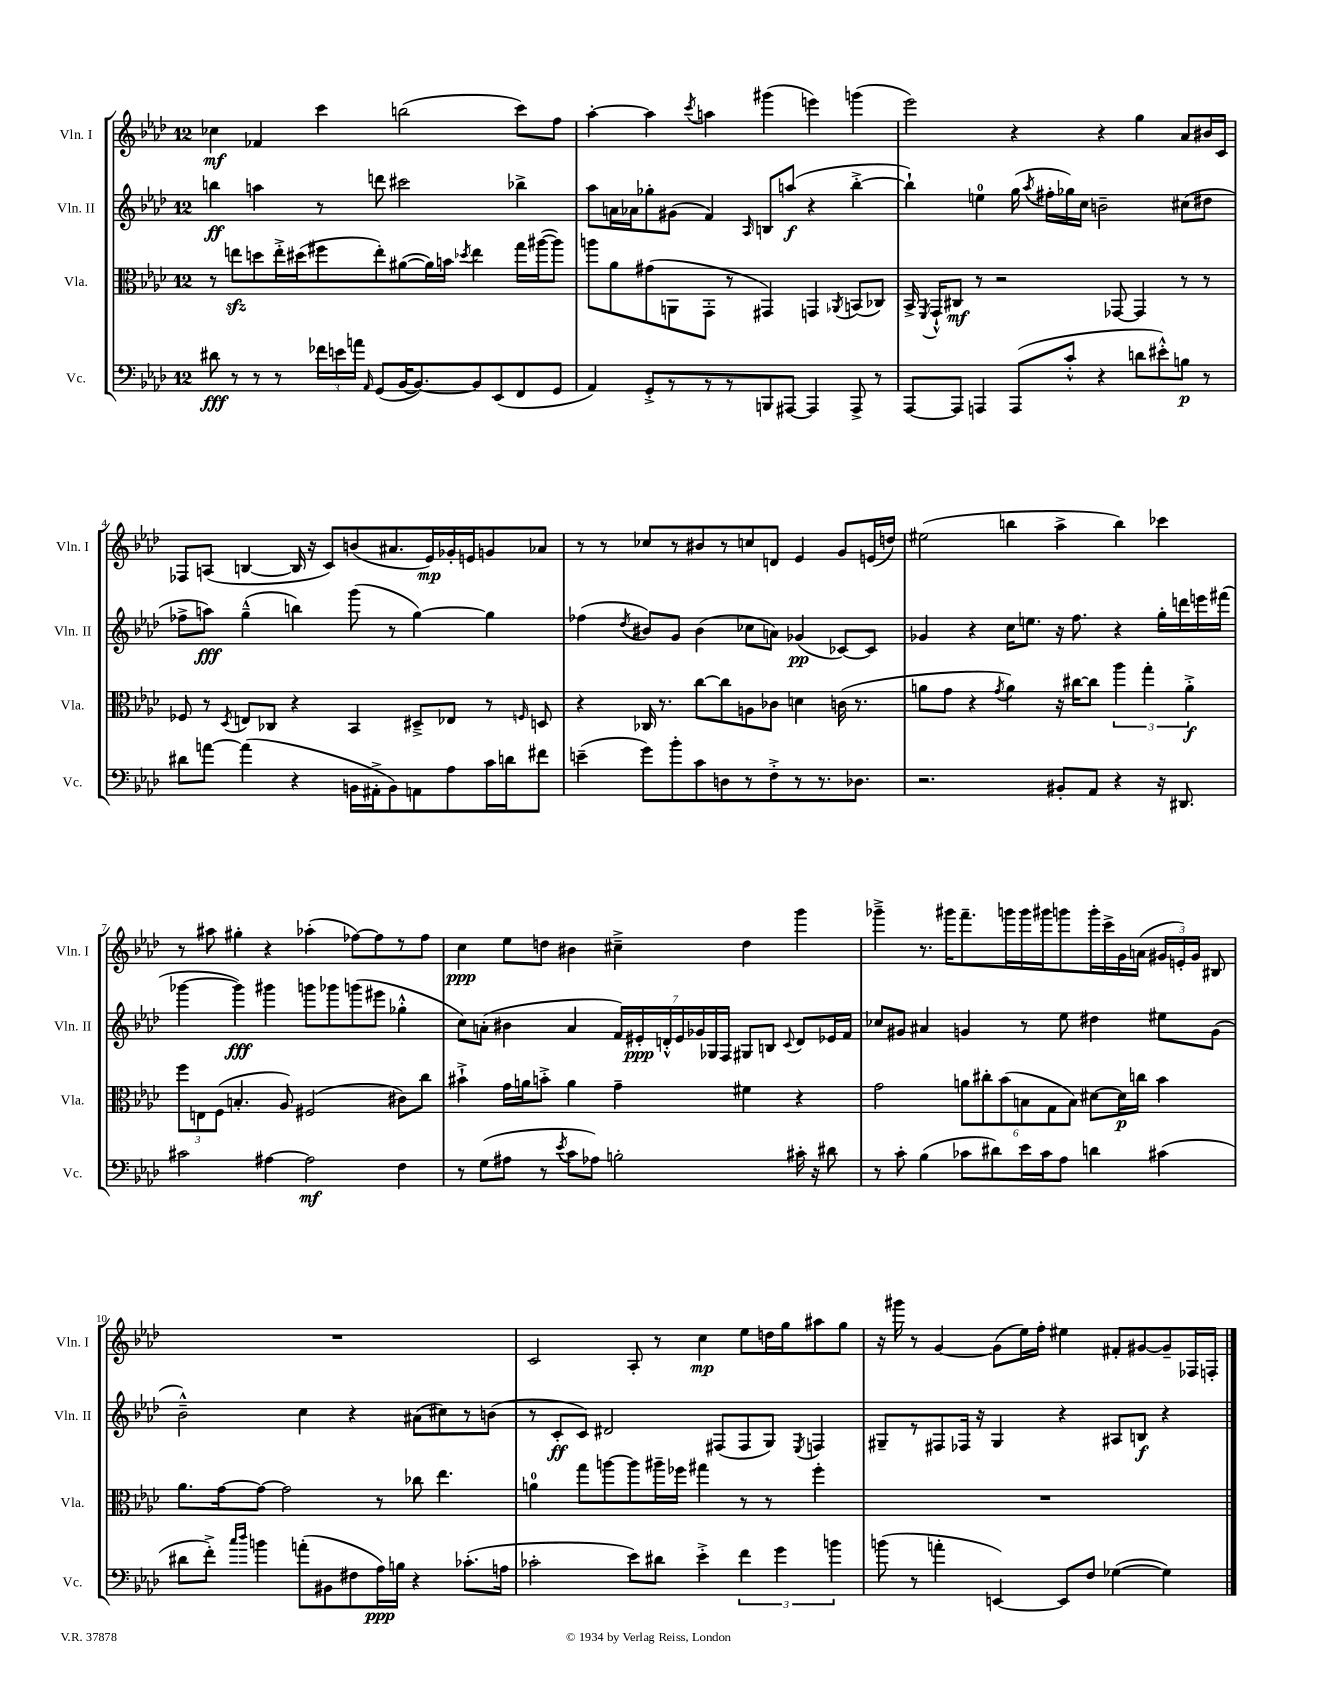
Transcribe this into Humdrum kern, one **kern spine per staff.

**kern	**kern	**kern	**kern
*staff4	*staff3	*staff2	*staff1
*clefF4	*clefC3	*clefG2	*clefG2
*k[b-e-a-d-]	*k[b-e-a-d-]	*k[b-e-a-d-]	*k[b-e-a-d-]
*M12/8	*M12/8	*M12/8	*M12/8
8d#	8r	4bb	4cc-
8r	8ee	.	.
8r	8dd	4aa	4f-
8r	16ee'^	.	.
.	(16dd#	.	.
24f-	8ff#	8r	4ccc
24e	.	.	.
24a	.	.	.
16qqAA-	.	.	.
(8GG	8ee')	8ddd	.
[16BB-	([8a#	2ccc#	(2bb
8.BB-_)	.	.	.
.	16a#])	.	.
.	16b	.	.
.	8qdd-	.	.
8BB-]	4ee	.	.
(8EE-	.	.	.
8FF	16gg	4bb-^	8ccc)
.	([16aa#	.	.
8GG	8aa#])	.	8ff
=	=	=	=
4AA-)	8aa	8aa-	[4aa-'
.	8a-	16a	.
.	.	16a-	.
8GG'^	(8g#	8gg-'	4aa-]
8r	8AA	(8g#	.
.	.	.	8qccc
8r	8GG'	4f)	4aa
8r	8r	.	.
.	.	16qqA-	.
8BBB	4GG#)	8B	(4ggg#
[8AAA#	.	(8aa	.
4AAA#]	4GG	4r	4eee)
.	8qAA-	.	.
8AAA#^	(8BB	[4bb-'^	(4ggg
8r	8C-)	.	.
=	=	=	=
[8AAA-	16BB-^	4bb-`])	2eee-)
.	8qFF	.	.
.	16GG`^^	.	.
8AAA-]	8C#	.	.
4AAA	8r	4ee	.
.	2r	.	.
(8AAA	.	(16gg	4r
.	.	8qaa-	.
.	.	16ff#'	.
8c'^^	.	16gg-)	.
.	.	16cc	.
4r	.	2b~	4r
.	[8GG-	.	.
8d	4GG-]	.	4gg
8e#'^^)	.	.	.
8B	8r	(8cc#	8a-
8r	8r	8dd#	16b#
.	.	.	16c
=	=	=	=
8d#	8F-	8ff-^	8F-
[8a	8r	8aa)	(8A
.	8qD-	.	.
(4a]	8E	(4gg~^^	[4B
.	8C-	.	.
4r	4r	4bb)	16B]
.	.	.	16r
.	.	.	8c)
16BB	4BB-	(8ggg	(8b
16AA#'^	.	.	.
8BB)	.	8r	8.a#
8AA	8D#~^	[4gg)	.
.	.	.	16e-)
8A-	8E-	.	16g-'
.	.	.	16e
16c	8r	4gg]	8g
16d	.	.	.
.	16qqF	.	.
8f#	8D	.	8a-
=	=	=	=
(4e~	4r	(4ff-	8r
.	.	.	8r
.	.	8qdd-	.
8g)	16C-	8b#)	8cc-
.	8.r	.	.
8b-'	.	8g	8r
8c	[8cc	(4b#	8b#
8D	8cc]	.	8r
8r	8A	8cc-	8cc
8F'^	8c-	8a)	8d
8r	4d	(4g-	4e-
8.r	.	.	.
.	(16c	[8c-)	8g
8.D-	8.r	.	.
.	.	8c-]	(16e
.	.	.	16dd)
=	=	=	=
2.r	8a	4g-	(2ee#
.	8g	.	.
.	4r	4r	.
.	8qg	.	.
.	4a)	16cc	4bb
.	.	8.ee	.
8BB#'	16r	16r	4aa-^
.	[16cc#	8.ff	.
8AA-	8cc#]	.	.
4r	6aa-	4r	4bb)
.	6gg'	.	.
16r	.	16gg'	4ccc-
8.DD#	.	16ddd	.
.	6a'^	.	.
.	.	16eee	.
.	.	(16fff#	.
=	=	=	=
2c#	12ff	[4ggg-	8r
.	12E	.	.
.	.	.	8aa#
.	(12F	.	.
.	4.B'	4ggg-])	4gg#'
[4A#	.	4ggg#	4r
.	8A-)	.	.
2A#]	(2F#	8ggg	(4aa-'
.	.	8ggg-	.
.	.	(8ggg	[8ff-)
.	.	8eee#	8ff-]
4F	8c#)	4gg-'^^	8r
.	8cc	.	8ff-
=	=	=	=
8r	4b#`^	8cc)	4cc
(8G	.	(8a'	.
8A#	16g	4b#	8ee-
.	16a	.	.
8r	8b'^	.	8dd
8qe-	.	.	.
8c	4a	4a	4b#
8A-)	.	.	.
2B'	4g~	28f)	4cc#~^
.	.	28e#'	.
.	.	28d'^^	.
.	.	28e#	.
.	.	28g-	.
.	.	28G-	.
.	.	28F	.
.	4f#	8G#	4dd
.	.	8B	.
.	.	8qqc	.
16c#'	4r	8d	4ggg
16r	.	.	.
8d#	.	16e-	.
.	.	16f	.
=	=	=	=
8r	2g	8cc-	4ggg-~^
8c'	.	8g#	.
(4B-	.	4a#	8.r
.	.	.	16ggg#
8c-	12a	4g	8.fff~
.	12cc#'	.	.
8d#)	.	.	.
.	(12b-	.	.
.	.	.	16ggg
16e-	12B	8r	16ggg
16c-	.	.	16ggg#
.	12G	.	.
8A-	.	8ee-	8ggg
.	12B)	.	.
4d	[8d#	4dd#	16ggg'
.	.	.	16ccc^
.	16d#]	.	16g
.	16cc	.	(16a
(4c#	4b-	8ee#	24g#
.	.	.	24e')
.	.	.	24g#
.	.	(8g	8B#
=	=	=	=
8d#	8.a-	2b-~^^)	1.r
8f'^)	.	.	.
.	[16g	.	.
16qqcc	.	.	.
16qqdd-	.	.	.
4b	8g_	.	.
.	2g]	.	.
(8a'	.	4cc	.
8BB#	.	.	.
8F#	.	4r	.
16A-)	8r	.	.
16B	.	.	.
4r	8cc-	(8a#	.
.	4.ee-	8cc#)	.
(8.c-'	.	8r	.
.	.	(8b	.
16A	.	.	.
=	=	=	=
2c-'	4a	8r	2c
.	.	8c'	.
.	8gg	8c)	.
.	[8aa	2d#	.
8e-)	8aa]	.	8A-'
8d#	16aa#~	.	8r
.	16ff-	.	.
4e-'^	4gg#	.	4cc
.	.	(8F#	.
6f	8r	8F#	8ee-
.	8r	8G)	16dd
6g	.	.	.
.	.	.	16gg
.	.	8qE-	.
.	4ff-'	4F	8aa#
6b	.	.	.
.	.	.	8gg
=	=	=	=
(8b	1.r	8G#~	16r
.	.	.	16ggg#
8r	.	8r	8r
4a'	.	8F#	[4g
.	.	16F-	.
.	.	16r	.
[4EE)	.	4G#	(8g]
.	.	.	16ee-)
.	.	.	16ff'
8EE]	.	4r	4ee#
8F	.	.	.
([4G-	.	8A#	8f#'
.	.	8B	[8g#
4G-])	.	4r	8g#~]
.	.	.	16F-
.	.	.	16F'
==	==	==	==
*-	*-	*-	*-
